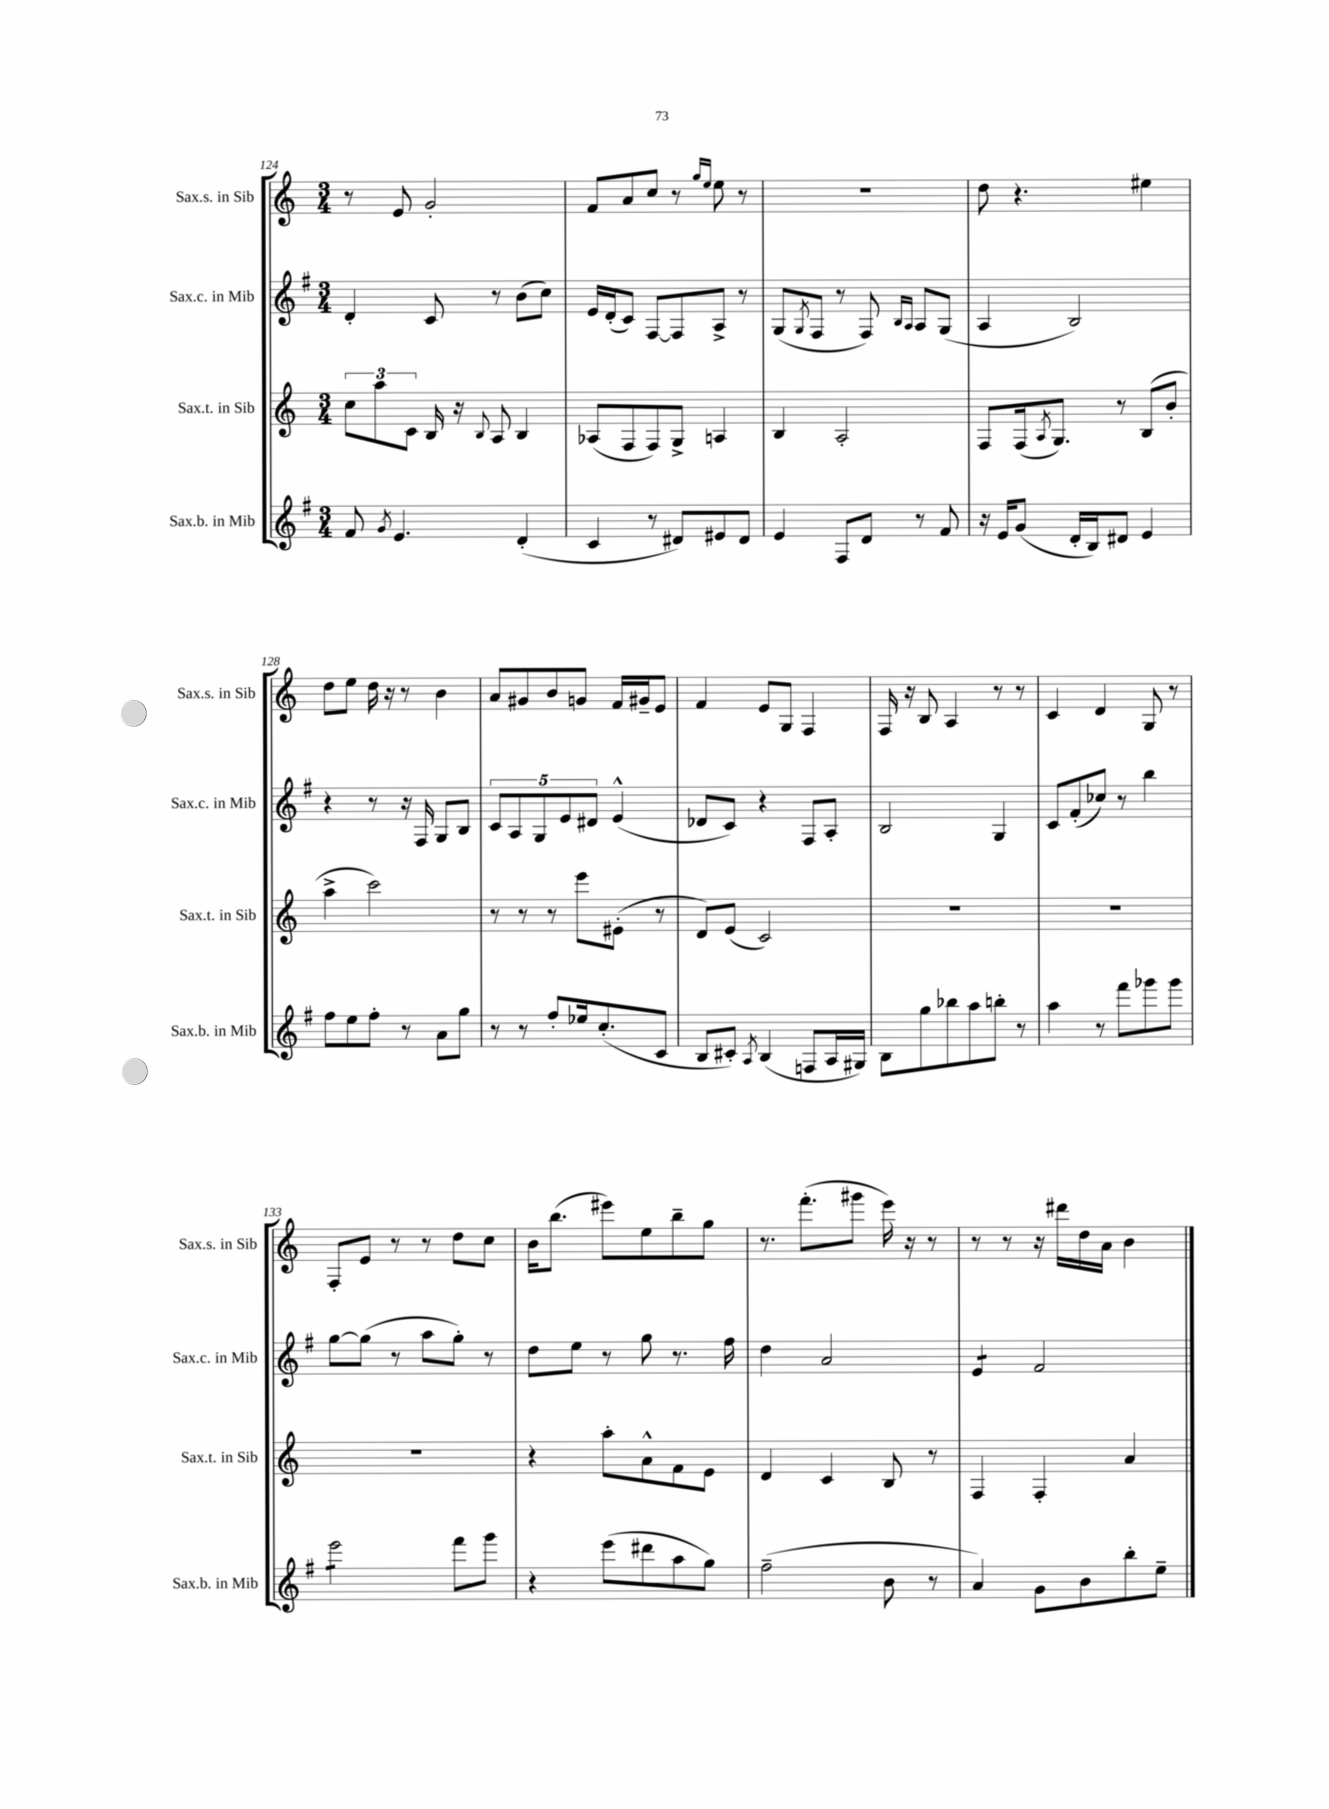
<<
\new StaffGroup <<
\new Staff = "s0" \with { instrumentName = "Sax.s. in Sib" shortInstrumentName = "Sax.s. in Sib" } {
    \clef treble \key c \major \numericTimeSignature \time 3/4
    r8 e'8 g'2-. |
    f'8 a'8 c''8 r8 \grace { g''16 e''16 } e''8 r8 |
    R2. |
    d''8 r4. eis''4 |
    d''8 e''8 d''16 r16 r8 b'4 |
    a'8 gis'8 b'8 g'8 f'16 gis'16-- e'8 |
    f'4 e'8 g8 f4 |
    f16 r16 b8 a4 r8 r8 |
    c'4 d'4 g8 r8 |
    f8-. e'8 r8 r8 d''8 c''8 |
    b'16 b''8.( eis'''8) e''8 b''8-- g''8 |
    r8. f'''8.-.( gis'''8 e'''16) r16 r8 |
    r8 r8 r16 dis'''16 d''16 a'16 b'4 \bar "|." |
}
\new Staff = "s1" \with { instrumentName = "Sax.c. in Mib" shortInstrumentName = "Sax.c. in Mib" } {
    \clef treble \key g \major \numericTimeSignature \time 3/4
    d'4-. c'8 r8 b'8( c''8) |
    e'16 d'16-.( c'8) fis8~ fis8 a8-> r8 |
    g8( \acciaccatura { g8 } fis8 r8 fis8) \grace { b16 a16 } a8 g8( |
    a4 b2) |
    r4 r8 r16 fis16 g8 b8 |
    \tuplet 5/4 { c'8 a8 g8 e'8 dis'8 } e'4-^( |
    des'8 c'8) r4 fis8 a8-. |
    b2 g4 |
    c'8 fis'8-.( ces''8) r8 b''4 |
    g''8~ g''8( r8 a''8 g''8-.) r8 |
    d''8 e''8 r8 g''8 r8. fis''16 |
    d''4 a'2 |
    e'4:8 fis'2 \bar "|." |
}
\new Staff = "s2" \with { instrumentName = "Sax.t. in Sib" shortInstrumentName = "Sax.t. in Sib" } {
    \clef treble \key c \major \numericTimeSignature \time 3/4
    \tuplet 3/2 { c''8 a''8 c'8 } b16 r16 \appoggiatura { b8 } a8 b4 |
    aes8( f8 f8) g8-> a4 |
    b4 a2-. |
    f8 f16( \acciaccatura { a8 } g8.) r8 b8( b'8-. |
    a''4-> c'''2) |
    r8 r8 r8 e'''8 eis'8-.( r8 |
    d'8) e'8( c'2) |
    R2. |
    R2. |
    R2. |
    r4 a''8-. a'8-^ f'8 e'8 |
    d'4 c'4 b8 r8 |
    f4 f4-. a'4 \bar "|." |
}
\new Staff = "s3" \with { instrumentName = "Sax.b. in Mib" shortInstrumentName = "Sax.b. in Mib" } {
    \clef treble \key g \major \numericTimeSignature \time 3/4
    fis'8 \acciaccatura { g'8 } e'4. d'4-.( |
    c'4 r8 dis'8) eis'8 dis'8 |
    e'4 fis8 d'8 r8 fis'8 |
    r16 e'16 g'8( d'16-. b16) dis'8 e'4 |
    fis''8 e''8 fis''8-. r8 a'8 g''8 |
    r8 r8 fis''8-. ees''16 c''8.-.( c'8 |
    b8 cis'8-.) \acciaccatura { a8 } b4( f8 a16 gis16) |
    b8 g''8 bes''8 a''8 b''8-. r8 |
    a''4 r8 fis'''8 ges'''8 ges'''8 |
    e'''2:8 fis'''8 g'''8 |
    r4 e'''8( dis'''8 a''8 g''8) |
    fis''2--( b'8 r8 |
    a'4) g'8 b'8 b''8-. e''8-- \bar "|." |
}
>>
>>
\layout { \context { \Score currentBarNumber = #124 } }
